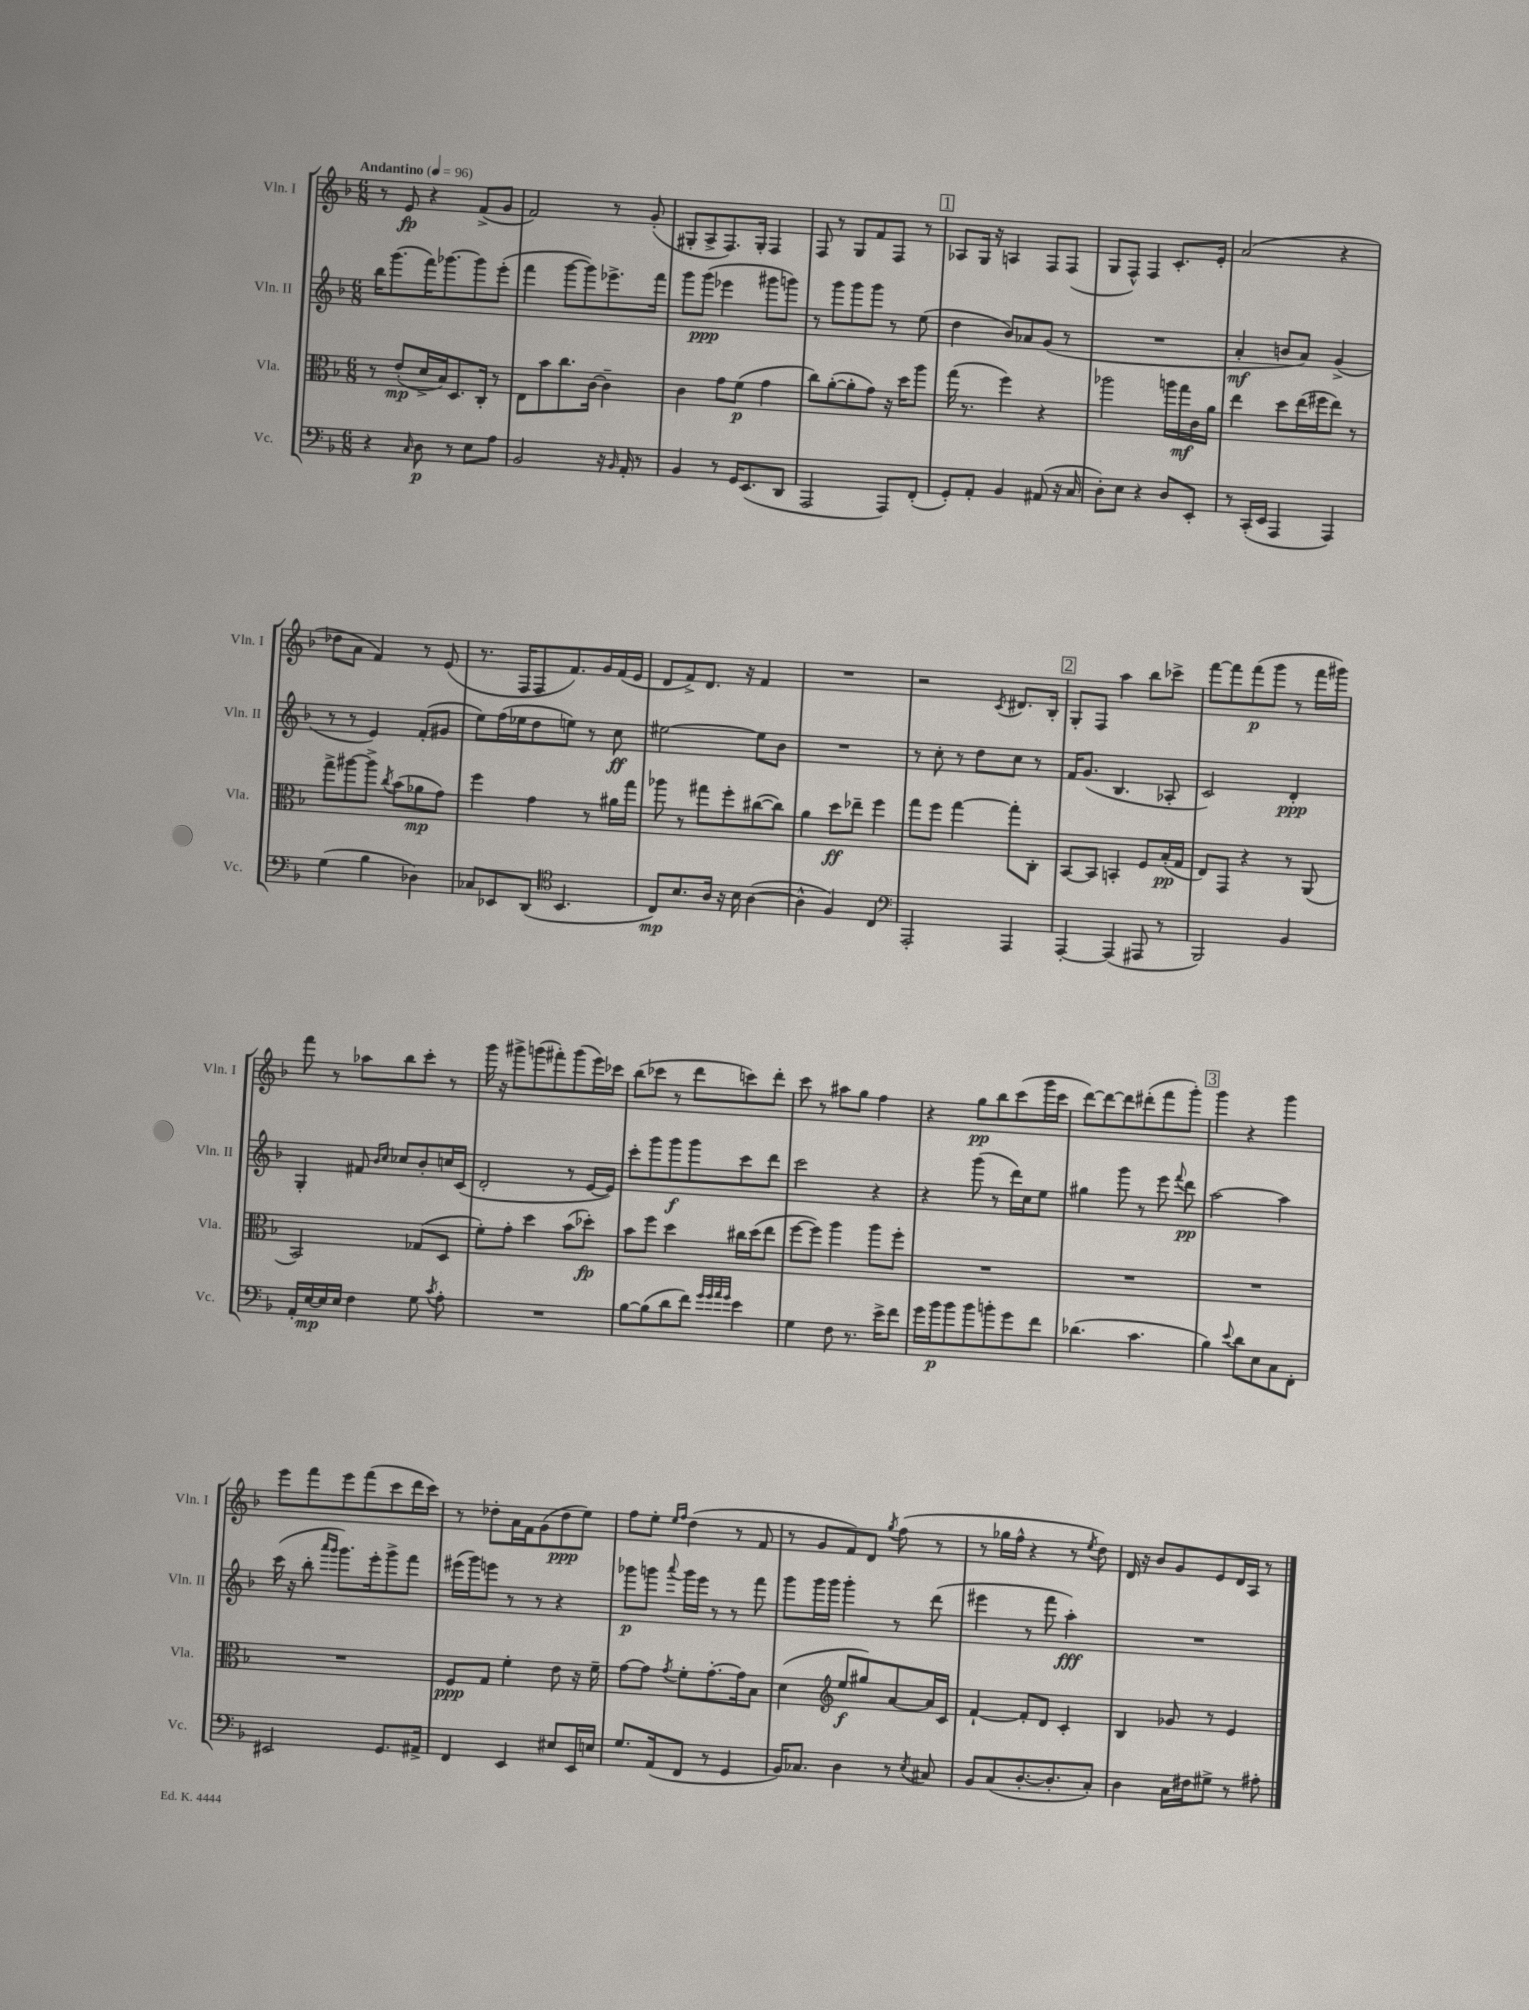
<<
\new StaffGroup <<
\new Staff = "s0" \with { instrumentName = "Vln. I" shortInstrumentName = "Vln. I" } {
    \clef treble \key f \major \numericTimeSignature \time 6/8 \tempo "Andantino" 4 = 96
    \autoBeamOff r8 e'8\fp r4 f'8[->( g'8] |
    f'2) r8 g'8-.( |
    gis8[-. a8-> f8.) gis16]-. f4 |
    f8 r8 g8[ f'8 f8] r8 |
    \mark \markup { \box "1" } aes8[ g16] r16 a4 f8[ f8]( |
    g8[ f8]-^) f4 c'8.[-. e'16]-. |
    a'2( r4 |
    des''8[ a'8] f'4) r8 e'8( |
    r8. f16[ f8 f'8.) g'16 f'16( e'16] |
    d'8[ f'8->) d'8.] r16 f'4 |
    R2. |
    r2 \acciaccatura { c'8 } dis'8.[ bes16]-. |
    \mark \markup { \box "2" } g8[-. f8] a''4 bes''8[ ces'''8]-> |
    f'''8[~ f'''8 f'''8\p( g'''8] r8 f'''16[ gis'''16]) |
    f'''8 r8 aes''8[ bes''8 c'''8]-. r8 |
    g'''16 r16 gis'''8[-> g'''8( fis'''8-.) g'''8( e'''16) ces'''16] |
    bes''8[( ces'''8] r8 d'''8[ c'''8) d'''8]-. |
    c'''8 r8 ais''8[ g''8] f''4 |
    r4 g''8[\pp bes''8 c'''8( g'''16 c'''16] |
    d'''8[~) d'''8~ d'''8 dis'''8-.( f'''8 g'''8]-.) |
    \mark \markup { \box "3" } g'''4 r4 g'''4 |
    e'''8[ f'''8 e'''8 f'''8( c'''8 d'''16 c'''16]) |
    r8 des''8[-. a'16 f'16 g'8( des''8\ppp e''8]) |
    f''8[ e''8]-. \grace { e''16[ f''16] } d''4( r8 f'8 |
    r8 g'8[ f'8) d'8] \acciaccatura { g''8 } f''8( r8 |
    r8 ges''16[ f''16]-^ r4 r8 \acciaccatura { e''8 } d''8) |
    d'16 r16 bes'8[ g'8 e'8 d'16 a16] r8 \bar "|." |
}
\new Staff = "s1" \with { instrumentName = "Vln. II" shortInstrumentName = "Vln. II" } {
    \clef treble \key f \major \numericTimeSignature \time 6/8
    \autoBeamOff bes''16[ g'''8.( f'''16) ges'''8.~ ges'''8 e'''8]-.( |
    f'''4 g'''8[~ g'''8) ees'''8.-> f'''16] |
    g'''8[ g'''8]\ppp( ees'''4 gis'''8[ g'''8]) |
    r8 g'''8[ g'''8 g'''8] r8 e''8( |
    \mark \markup { \box "1" } d''4 bes'8[) aes'8 g'8]( r8 |
    R2. |
    a'4-.\mf b'8[ a'8]) g'4->( |
    r8 r8 e'4) f'8[-.( gis'8] |
    e''8[) f''16( ees''16 d''8 e''8]) r8 c''8\ff |
    eis''2~ eis''8[ bes'8] |
    R2. |
    r8 c''8-. r8 d''8[ c''8] r8 |
    \mark \markup { \box "2" } f'16[ g'8.]( bes4. aes8-. |
    c'2) d'4-.\ppp |
    g4-. fis'8 \grace { bes'16[ c''16] } ces''8[ bes'8-. c''16 c'16]( |
    d'2-. r8 e'16[~ e'16]) |
    c'''8[-. g'''8 g'''8\f g'''8 c'''8 d'''8] |
    c'''2 r4 |
    r4 g'''8( r8 d'''16[) c''16 e''8] |
    gis''4 g'''8 r8 e'''8 \appoggiatura { f'''8 } d'''8\pp |
    \mark \markup { \box "3" } a''2~ a''4 |
    c'''16( r16 bes''8-. \grace { a'''16[ g'''16] } g'''8.[) e'''16-. g'''8-> f'''8] |
    eis'''16[( g'''16) e'''8] r8 r8 r4 |
    ges'''8[\p g'''8] \appoggiatura { a'''8 } g'''16[ e'''16] r8 r8 f'''8 |
    g'''8[ g'''16 g'''16] g'''4-. r8 d'''8( |
    eis'''4 r8 f'''8 a''4-.\fff) |
    R2. \bar "|." |
}
\new Staff = "s2" \with { instrumentName = "Vla." shortInstrumentName = "Vla." } {
    \clef alto \key f \major \numericTimeSignature \time 6/8
    \autoBeamOff r8 e'8[-.\mp( d'16-> bes16) d8. c16]-. r8 |
    e8[ bes'8 c''8. c'16]~ c'4-- |
    c'4 g'8[ f'8]\p( g'4 |
    c''8[) a'8~-.( a'8-. g'8]) r16 d''16[ a''8] |
    \mark \markup { \box "1" } g''16( r8. f''4) r4 |
    aes''2 a''16[ g''16\mf c'16 a'16] |
    e''4 d''8[ e''16( fis''16 e''8]) r8 |
    g''8[-> ais''8~ ais''8]-> \acciaccatura { c''8 } bes'8[( aes'8\mp g'8]) |
    f''4 g'4 r8 ais'16[ g''16] |
    aes''8 r8 gis''8[ f''8-. cis''8~( cis''8]) |
    a'4 d''8[\ff ees''8]-- f''4 |
    g''8[ f''8] g''4~ g''8[-. c8]-. |
    \mark \markup { \box "2" } bes,8[~ bes,8] b,4-. f8[ bes16-.\pp( g16] |
    e8[) g,8] r4 r8 a,8( |
    bes,2) ges8[( d8] |
    f'8[-.) g'8]-. d''4 bes'8[( des''8]-.\fp) |
    bes'8[ f''8] d''4 cis''16[ d''16( e''8] |
    f''8[~ f''8]) a''4 a''8[ f''8]-. |
    R2. |
    R2. |
    \mark \markup { \box "3" } R2. |
    R2. |
    f8[\ppp g8] f'4-. e'8 r16 f'16-- |
    g'8[~ g'8] \acciaccatura { g'8 } f'8[-. g'8.~-. g'16 bes8] |
    d'4( \clef treble e''8[\f gis''8) a'8~ a'16 c'16] |
    f'4~-! f'8[-. d'8] c'4-. |
    bes4 ges'8 r8 e'4 \bar "|." |
}
\new Staff = "s3" \with { instrumentName = "Vc." shortInstrumentName = "Vc." } {
    \clef bass \key f \major \numericTimeSignature \time 6/8
    \autoBeamOff r4 \grace { c16 } d8\p r8 e8[ a8] |
    bes,2 r16 \grace { bes,16 } a,16-. r8 |
    bes,4 r8 g,16[ e,8.( d,8] |
    a,,2 a,,8[) f,8]-.( |
    \mark \markup { \box "1" } g,8[-.) a,8]-. bes,4 ais,8( r16 c16 |
    d8[-.) e8] r4 d8[ e,8]-. |
    r8 c,16[-.( e,16] a,,4 a,,4) |
    g4( bes4 des4) |
    ces8[ ees,8 d,8]( \clef tenor bes,4. |
    c8[\mp) bes8. a16] r16 bes16 a4~( |
    a4-^ f4) c4 |
    \clef bass a,,2-. a,,4 |
    \mark \markup { \box "2" } a,,4~-. a,,4( ais,,8 r8 |
    bes,,2) bes,4 |
    a,16[-. e16~\mp e16 e16] f4 g8 \acciaccatura { c'8 } a8-. |
    R2. |
    bes8[~ bes8( d'8 f'8]) \grace { g'32[ g'32 a'32 g'32] } e'4 |
    g4 f8 r8. e'16[-> f'8] |
    g'16[ bes'16\p bes'8 bes'8 b'8-. g'8 f'8] |
    des'4.( c'4. |
    \mark \markup { \box "3" } bes4) \appoggiatura { e'8 } d'8[ e8 c8 f,8]-. |
    eis,2 g,8.[ ais,16]-> |
    f,4 e,4 eis8[ e,16 e16] |
    g8.[ a,16( f,8] r8 g,4 |
    bes,16[) ces8.] d4 r8 \acciaccatura { e8 } cis8 |
    bes,8[ c8( d8.~-. d8.-. c8]-.) |
    d4 c16[ fis16 gis8]-> r8 ais8-. \bar "|." |
}
>>
>>
\layout { \context { \Score \remove "Bar_number_engraver" } }
